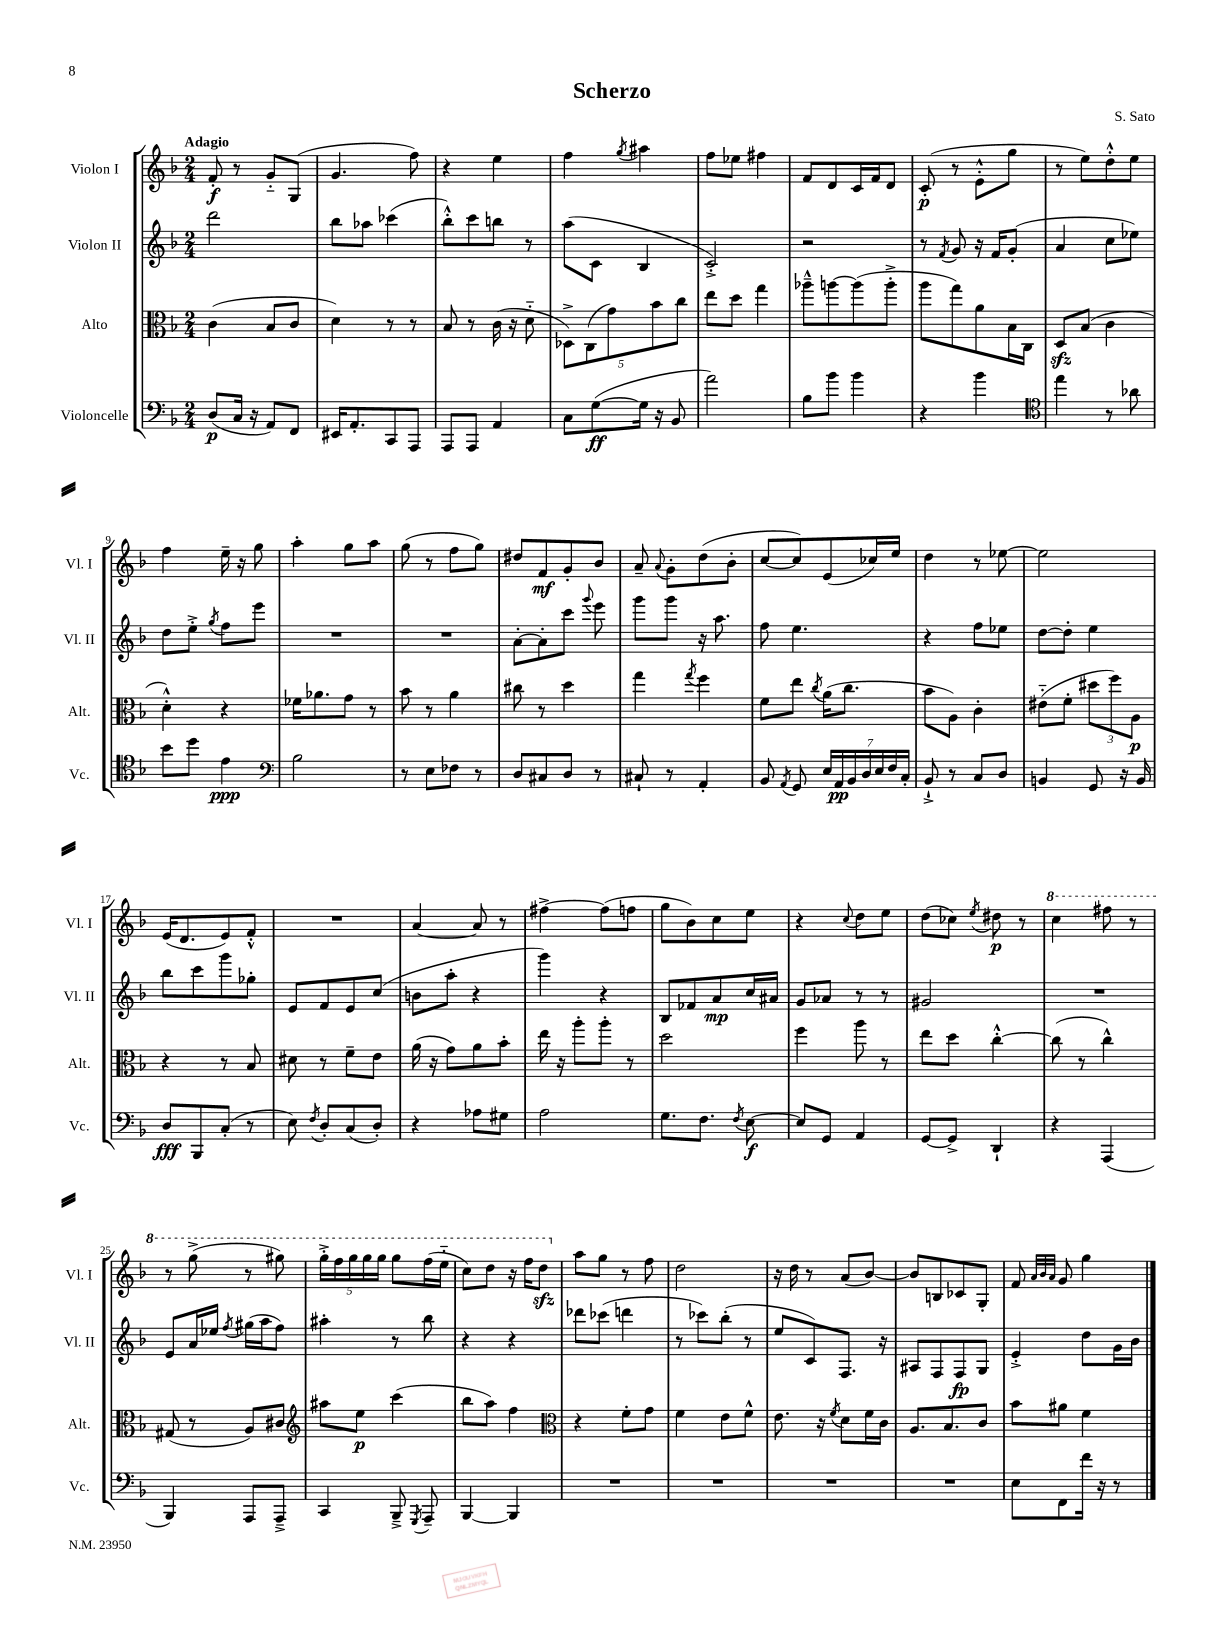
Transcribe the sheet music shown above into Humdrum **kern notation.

**kern	**kern	**kern	**kern
*staff4	*staff3	*staff2	*staff1
*clefF4	*clefC3	*clefG2	*clefG2
*k[b-]	*k[b-]	*k[b-]	*k[b-]
*M2/4	*M2/4	*M2/4	*M2/4
(8D	(4c	2ddd	8f'
16C	.	.	8r
16r	.	.	.
8AA)	8B-	.	8g'~
8FF	8c	.	(8G
=	=	=	=
16EE#	4d)	8bb-	4.g
8.AA'	.	.	.
.	.	8aa-	.
8CC	8r	(4ccc-	.
8AAA	8r	.	8ff)
=	=	=	=
8AAA	8B-	8bb-'^^)	4r
8AAA	8r	8ccc	.
4AA	(16c	8bb	4ee
.	16r	.	.
.	8d'~	8r	.
=	=	=	=
8C	10D-^)	(8aa	4ff
.	(10C	.	.
([8G	.	8c	.
.	10g)	.	.
.	.	.	8qgg
16G]	.	4B-	4aa#
.	10b-	.	.
16r	.	.	.
8BB-	.	.	.
.	10cc	.	.
=	=	=	=
2a)	8ee	2c'^)	8ff
.	8dd	.	8ee-
.	4gg	.	4ff#
=	=	=	=
8B-	8aa-~^^	2r	8f
8b-	[8aa	.	8d
4b-	(8aa]	.	16c
.	.	.	16f
.	8aa'^	.	8d
=	=	=	=
4r	8aa	8r	(8c'
.	.	8qf	.
.	8gg)	8g	8r
4b-	8a	16r	8e'^^
.	.	16f	.
.	16B-	(8g'	8gg
.	16C	.	.
=	=	=	=
*clefC4	*	*	*
4ee	8D	4a	8r
.	(8B-	.	8ee)
8r	4c	8cc	8dd'^^
8a-	.	8ee-)	8ee
=	=	=	=
8b-	4d'^^)	8dd	4ff
8dd	.	8ee'^	.
.	.	8qgg	.
4e	4r	8ff	16ee~
.	.	.	16r
.	.	8eee	8gg
=	=	=	=
*clefF4	*	*	*
2B-	16f-	2r	4aa'
.	8.a-	.	.
.	8g	.	8gg
.	8r	.	8aa
=	=	=	=
8r	8b-	2r	(8gg
8E	8r	.	8r
8F-	4a	.	8ff
8r	.	.	8gg)
=	=	=	=
8D	8cc#	[8a'	8dd#
8C#	8r	8a']	8f
8D	4dd	8ccc	8g'
.	.	8qqggg	.
8r	.	8eee	8b-
=	=	=	=
8C#`	4gg	8ggg	8a~
.	.	.	8qqa
8r	.	8ggg	8g'
.	8qgg	.	.
4AA'	4ff	16r	(8dd
.	.	8.aa	.
.	.	.	8b-'
=	=	=	=
8BB-	8f	8ff	[8cc
8qAA	.	.	.
8GG	8ee	4.ee	8cc])
.	8qcc	.	.
28E	(16a	.	(8e
28AA	.	.	.
.	8.cc	.	.
28BB-	.	.	.
28D	.	.	.
.	.	.	16cc-)
28E	.	.	.
28F	.	.	.
.	.	.	16ee
28C'	.	.	.
=	=	=	=
8BB-`^	8b-	4r	4dd
8r	8A)	.	.
8C	4c'	8ff	8r
8D	.	8ee-	[8ee-
=	=	=	=
4BB	(8e#'~	[8dd	2ee-]
.	8f'	8dd']	.
8GG	12dd#	4ee	.
.	12ff)	.	.
16r	.	.	.
.	12A	.	.
16BB	.	.	.
=	=	=	=
8D	4r	8bb-	(16e
.	.	.	8.d
8BBB-	.	8ccc	.
(8C'	8r	8ggg	8e)
8r	8B-	8gg-'	8f'^^
=	=	=	=
8E)	8d#	8e	2r
8qF	.	.	.
8D'	8r	8f	.
(8C	8f~	8e	.
8D')	8e	(8cc	.
=	=	=	=
4r	(16a	8b	[4a
.	16r	.	.
.	8g)	8aa'	.
8A-	8a	4r	8a]
8G#	8b-'	.	8r
=	=	=	=
2A	16ee	4ggg)	[4ff#^
.	16r	.	.
.	8aa'	.	.
.	8aa'	4r	(8ff#]
.	8r	.	8ff
=	=	=	=
8.G	2dd	8B-	8gg
.	.	8f-	8b-)
8.F	.	.	.
.	.	8a	8cc
8qF	.	.	.
[8E	.	16cc	8ee
.	.	16a#	.
=	=	=	=
8E]	4ff	8g	4r
8GG	.	8a-	.
.	.	.	8qqcc
4AA	8aa	8r	8dd
.	8r	8r	8ee
=	=	=	=
[8GG	8ee	2g#	(8dd
8GG^]	8dd	.	8cc-)
.	.	.	8qee
4DD`	[4cc'^^	.	8dd#
.	.	.	8r
=	=	=	=
4r	(8cc]	2r	4ccc
.	8r	.	.
(4AAA	4cc^^)	.	8fff#
.	.	.	8r
=	=	=	=
4BBB-)	(8G#	8e	8r
.	8r	16a	(8ggg^
.	.	16ee-	.
.	.	8qff	.
8AAA	8A)	(16gg#	8r
.	.	16aa	.
8AAA~^	8c#	8ff)	8ggg#)
=	=	=	=
*	*clefG2	*	*
4CC	8aa#	4aa#'	20ggg'^
.	.	.	20fff
.	.	.	20ggg
.	8ee	.	.
.	.	.	20ggg
.	.	.	20ggg
8BBB-~^	(4ccc	8r	8ggg
8qGGG	.	.	.
8AAA~	.	8bb-	(16fff
.	.	.	16eee'~
=	=	=	=
[4BBB-	8bb-	4r	8ccc)
.	8aa)	.	8ddd
4BBB-]	4ff	4r	16r
.	.	.	16fff
.	.	.	8ddd
=	=	=	=
*	*clefC3	*	*
2r	4r	8ddd-	8aa
.	.	(8ccc-	8gg
.	8f'	4ddd	8r
.	8g	.	8ff
=	=	=	=
2r	4f	8r	2dd
.	.	8ccc-)	.
.	8e	(8bb-'	.
.	8f^^	8r	.
=	=	=	=
2r	8.e	8ee	16r
.	.	.	16dd
.	.	8c)	8r
.	16r	.	.
.	8qf	.	.
.	8d	8.F	(8a
.	16f	.	[8b-)
.	16c	16r	.
=	=	=	=
2r	8.A	8A#	8b-]
.	.	8F	8B
.	8.B-	.	.
.	.	8F	8c-
.	8c	8G	8G'
=	=	=	=
8E	8b-	4e'^	8f
.	.	.	32qqa
.	.	.	32qqb-
.	.	.	32qqa
8FF	8a#	.	8g
16f	4f	8dd	4gg
16r	.	.	.
8r	.	16g	.
.	.	16b-	.
==	==	==	==
*-	*-	*-	*-
